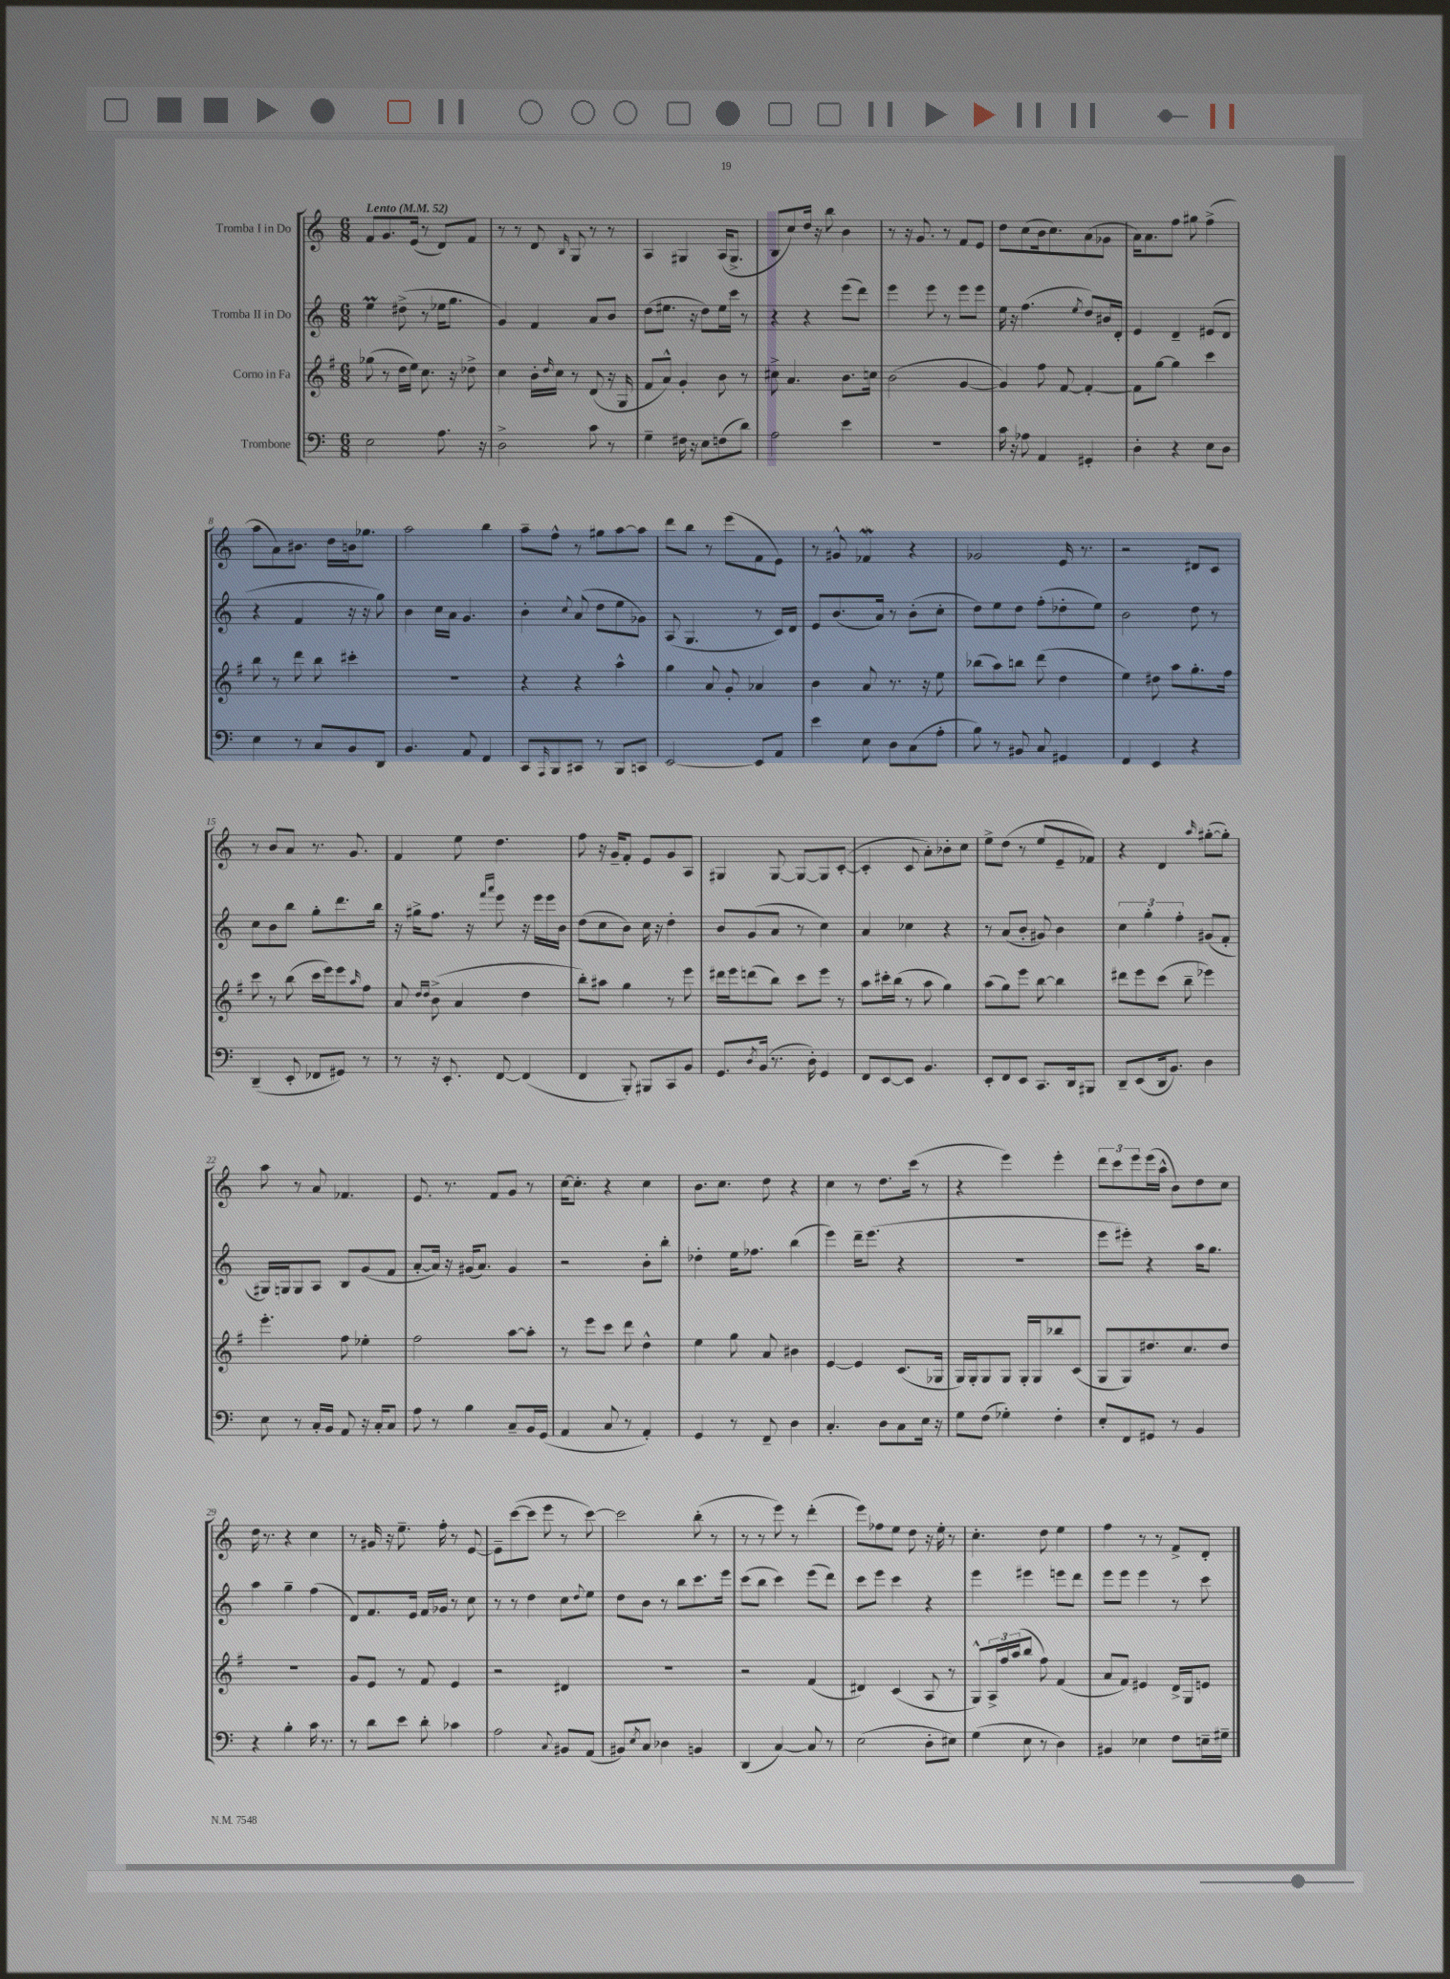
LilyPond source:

<<
\new StaffGroup <<
\new Staff = "s0" \with { instrumentName = "Tromba I in Do" } {
    \clef treble \key c \major \numericTimeSignature \time 6/8 \tempo "Lento" 4 = 52
    f'8 g'8. e'16( r8 d'8) f'8 |
    r8 r8 d'8 \grace { b16 } g8 r8 r8 |
    a4 gis4 a16( gis8.-> |
    b8 c''8) d''16 r16 b''8 b'4 |
    r8 r16 g'8. r8 f'8 e'8 |
    d''8 c''8( b'16 c''8.) a'8( ges'8 |
    a'16) a'8. f''8 gis''8 f''4->( |
    a''8 a'8) bis'8. d''16 b'16 ges''8. |
    a''2 b''4 |
    a''8-- f''8-^ r8 gis''8 a''8~ a''8 |
    d'''8 b''8 r8 e'''8( f'8 e'8) |
    r8 gis'8-^ fes'4\mordent r4 |
    ges'2 e'16 r8. |
    r2 dis'8 c'8 |
    r8 b'8 a'8 r8. g'8. |
    f'4 e''8 d''4. |
    f''8 r16 g'16-- f'8-. e'8 g'8 a8 |
    gis4 gis8~ gis8~ gis8 c'8~-.( |
    c'4-. c'8 a'8-.) bes'8-. c''8 |
    e''8-> d''8( r8 e''8 e'8-- fes'8) |
    r4 d'4 \grace { a''16 } gis''8~-.( gis''8-.) |
    a''8 r8 a'8 fes'4. |
    e'8. r8. f'8 g'8 r8 |
    c''16~ c''8.-. r4 c''4 |
    b'8. c''8. d''8 r4 |
    c''4 r8 d''8. c'''16( r8 |
    r4 e'''4) e'''4-. |
    \tuplet 3/2 { d'''8 c'''8 e'''8 } e'''16( a''16-^ b'8) d''8 c''8 |
    d''16 r8. r4 c''4 |
    r8 gis'16 r16 e''8.-- f''16-. r8 e'8~ |
    e'8-- c'''8~( c'''8 e'''8 r8 c'''8~) |
    c'''2 b''8-.( r8 |
    r8 r8 e'''8) r8 d'''4-.( |
    e'''8) fes''8 e''8 d''8 r16 e''16-. r8 |
    c''4.-. d''8 e''4 |
    f''4 r8 r8 f'8-> d'8-. \bar "|." |
}
\new Staff = "s1" \with { instrumentName = "Tromba II in Do" } {
    \clef treble \key c \major \numericTimeSignature \time 6/8
    e''4\prall dis''8->( r8 ees''16 g''8. |
    g'4) f'4 a'8 b'8 |
    d''8( eis''8. r16 d''8) eis''16 c'''16 r8 |
    r4 r4 e'''8( d'''8) |
    e'''4 e'''8 r8 e'''8 e'''8 |
    e''16 r16 f''4.( \acciaccatura { e''8 } d''8) bis'16 d'16-. |
    e'4 d'4-- eis'8( d'8 |
    r4 f'4 r16 r16 g''8) |
    b'4 c''16 a'16 g'4. |
    b'4-. \appoggiatura { c''8 } a'8( d''8 e''8 ges'8) |
    a8( g4. r8 c'16) d'16 |
    e'8 b'8.( a'16) r8 b'8-.( c''8-. |
    d''8) e''8 d''8 f''8-.( des''8-. e''8) |
    b'2 d''8 r8 |
    c''8 b'8 b''8 g''8-. d'''8. b''16 |
    r16 gis''16-> f''8. r16 \grace { f'''16 a'''16 } e'''8 r16 e'''16 e'''16 b'16 |
    d''8( c''8 b'8) c''16 r16 d''4-. |
    b'8 g'8( a'8 r8 c''4) |
    a'4 ces''4 r4 |
    r8 a'8( b'8-. gis'8) b'4 |
    \tuplet 3/2 { c''4 g''4-. f''4-. } gis'8( f'8-. |
    gis16) g16 g8 a8 b8 g'8( f'8 |
    a'8~-. a'16) r16 gis'16( a'8.) gis'4 |
    r2 b'8-. b''8-. |
    des''4-. e''16 fes''8. b''4( |
    e'''4) d'''16-- e'''8.( r4 |
    R2. |
    e'''8 eis'''8-.) r4 a''16 g''8. |
    a''4 g''4-- f''4( |
    d'8) f'8. e'16 f'16 ges'16 r8 c''8 |
    r8 r8 d''4 c''8 \appoggiatura { d''8 } e''8 |
    d''8 b'8 r8 b''8 c'''8. e'''16 |
    c'''8( b''8 c'''4) e'''8( d'''8) |
    c'''8 e'''8 c'''4 r4 |
    e'''4 eis'''4 e'''8 d'''8 |
    e'''8 e'''8 e'''4 r8 c'''8 \bar "|." |
}
\new Staff = "s2" \with { instrumentName = "Corno in Fa" } {
    \clef treble \key g \major \numericTimeSignature \time 6/8
    ges''8( r8 d''16 e''16) c''8. r16 des''8-> |
    c''4 b'16-. \grace { d''16 } c''16 r8 d'8( r16 g16 |
    fis'8 a'8-^) g'4-. b'8 r8 |
    cis''8-> a'4. b'8. c''16 |
    b'2( g'4~ |
    g'4) fis''8 fis'8~ fis'4~-. |
    fis'8 g''8~ g''4 c'''4 |
    b''8 r8 d'''8 b''8 cis'''4-. |
    R2. |
    r4 r4 a''4-^ |
    g''4 a'8 g'8-. aes'4 |
    b'4 a'8 r8. r16 e''8 |
    bes''8( a''8) b''8 d'''8( d''4 |
    e''4) dis''8 a''8 g''8.-. fis''16 |
    c'''8 r8 b''8( c'''16 e'''16) e'''8 \grace { a''16 } fis''8 |
    a'8 \grace { d''16 d''16 } b'8->( a'4 d''4 |
    b''8-.) ais''8 g''4 r8 e'''8 |
    dis'''16 e'''16 d'''8( b''8) c'''8 e'''8 r8 |
    a''8 cis'''16-. b''16( r8 a''8 g''4) |
    a''8( g''8) e'''8 b''8~ b''4 |
    dis'''8 e'''8 c'''8( b''8-- ees'''4) |
    e'''4.-. fis''8 ees''4-. |
    fis''2 a''8~ a''8-. |
    r8 e'''8 c'''8 d'''8 d''4-^ |
    e''4 g''8 a'8 bis'4 |
    e'4~ e'4 c'8.( ges16 |
    g16) g16-. g8 g8 g16-. g16 bes''8 c'8( |
    g8 g8) dis''8. c''8. dis''8 |
    R2. |
    g'8 e'8 r8 fis'8 e'4 |
    r2 dis'4 |
    R2. |
    r2 fis'4( |
    dis'4) c'4( a8 r8 |
    g8-^) \tuplet 3/2 { a16-> fis''16 a''16( } b''8 fis''8) fis'4( |
    a'8 fis'8) eis'4 d'16-> g16 e'8 \bar "|." |
}
\new Staff = "s3" \with { instrumentName = "Trombone" } {
    \clef bass \key c \major \numericTimeSignature \time 6/8
    e2 a8. r16 |
    d2-> c'8 r8 |
    g4-- fis16 r16 e8 f8( d'8) |
    a2 e'4 |
    R2. |
    c'16 r16 aes8 a,4 gis,4-. |
    d4-. r4 e8 d8 |
    e4 r8 c8 b,8 d,8 |
    b,4. a,8 f,4 |
    c,8 \grace { a,,16 } b,,8 cis,8 r8 b,,8 c,8 |
    e,2~ e,8 a,8 |
    e'4 e8 d8 c8( a8-. |
    b8) r8 bis,8 c8 gis,4 |
    f,4 e,4 r4 |
    d,4--( e,8-. fes,8 gis,8) r8 |
    r8 r16 e,8.-. f,8~ f,4( |
    f,4 b,,8-.) bis,,8 c,8 b,8 |
    g,8. \acciaccatura { d8 } b,16( r8. d16-.) g,4 |
    f,8 e,8~ e,8 b,4. |
    e,8-. f,8 e,8 c,8. d,16 bis,,8 |
    d,8-- e,8( d,16 b,8.) d4 |
    e8 r8 c16-. b,16 a,8 r16 c16-. c8 |
    a8 r8 b4 c8-- b,16 g,16( |
    a,4 c8 r8 a,4-.) |
    g,4 r8 f,8-- d4 |
    c4.-. d8 c8 e16 r16 |
    g8 f8( ges4-.) f4-. |
    e8-. f,8 gis,8 r8 b,4 |
    r4 b4-. c'16 r8. |
    r8 d'8 e'8 d'8-. ces'4 |
    a2 \appoggiatura { c8 } bis,8 a,8( |
    bis,8) \acciaccatura { e8 } c8 des4 b,4 |
    d,4( c4~) c8 r8 |
    e2( d8-. eis8) |
    g4( e8 r8 d4) |
    bis,4 ees4 f8 e16-- gis16-- \bar "|." |
}
>>
>>
